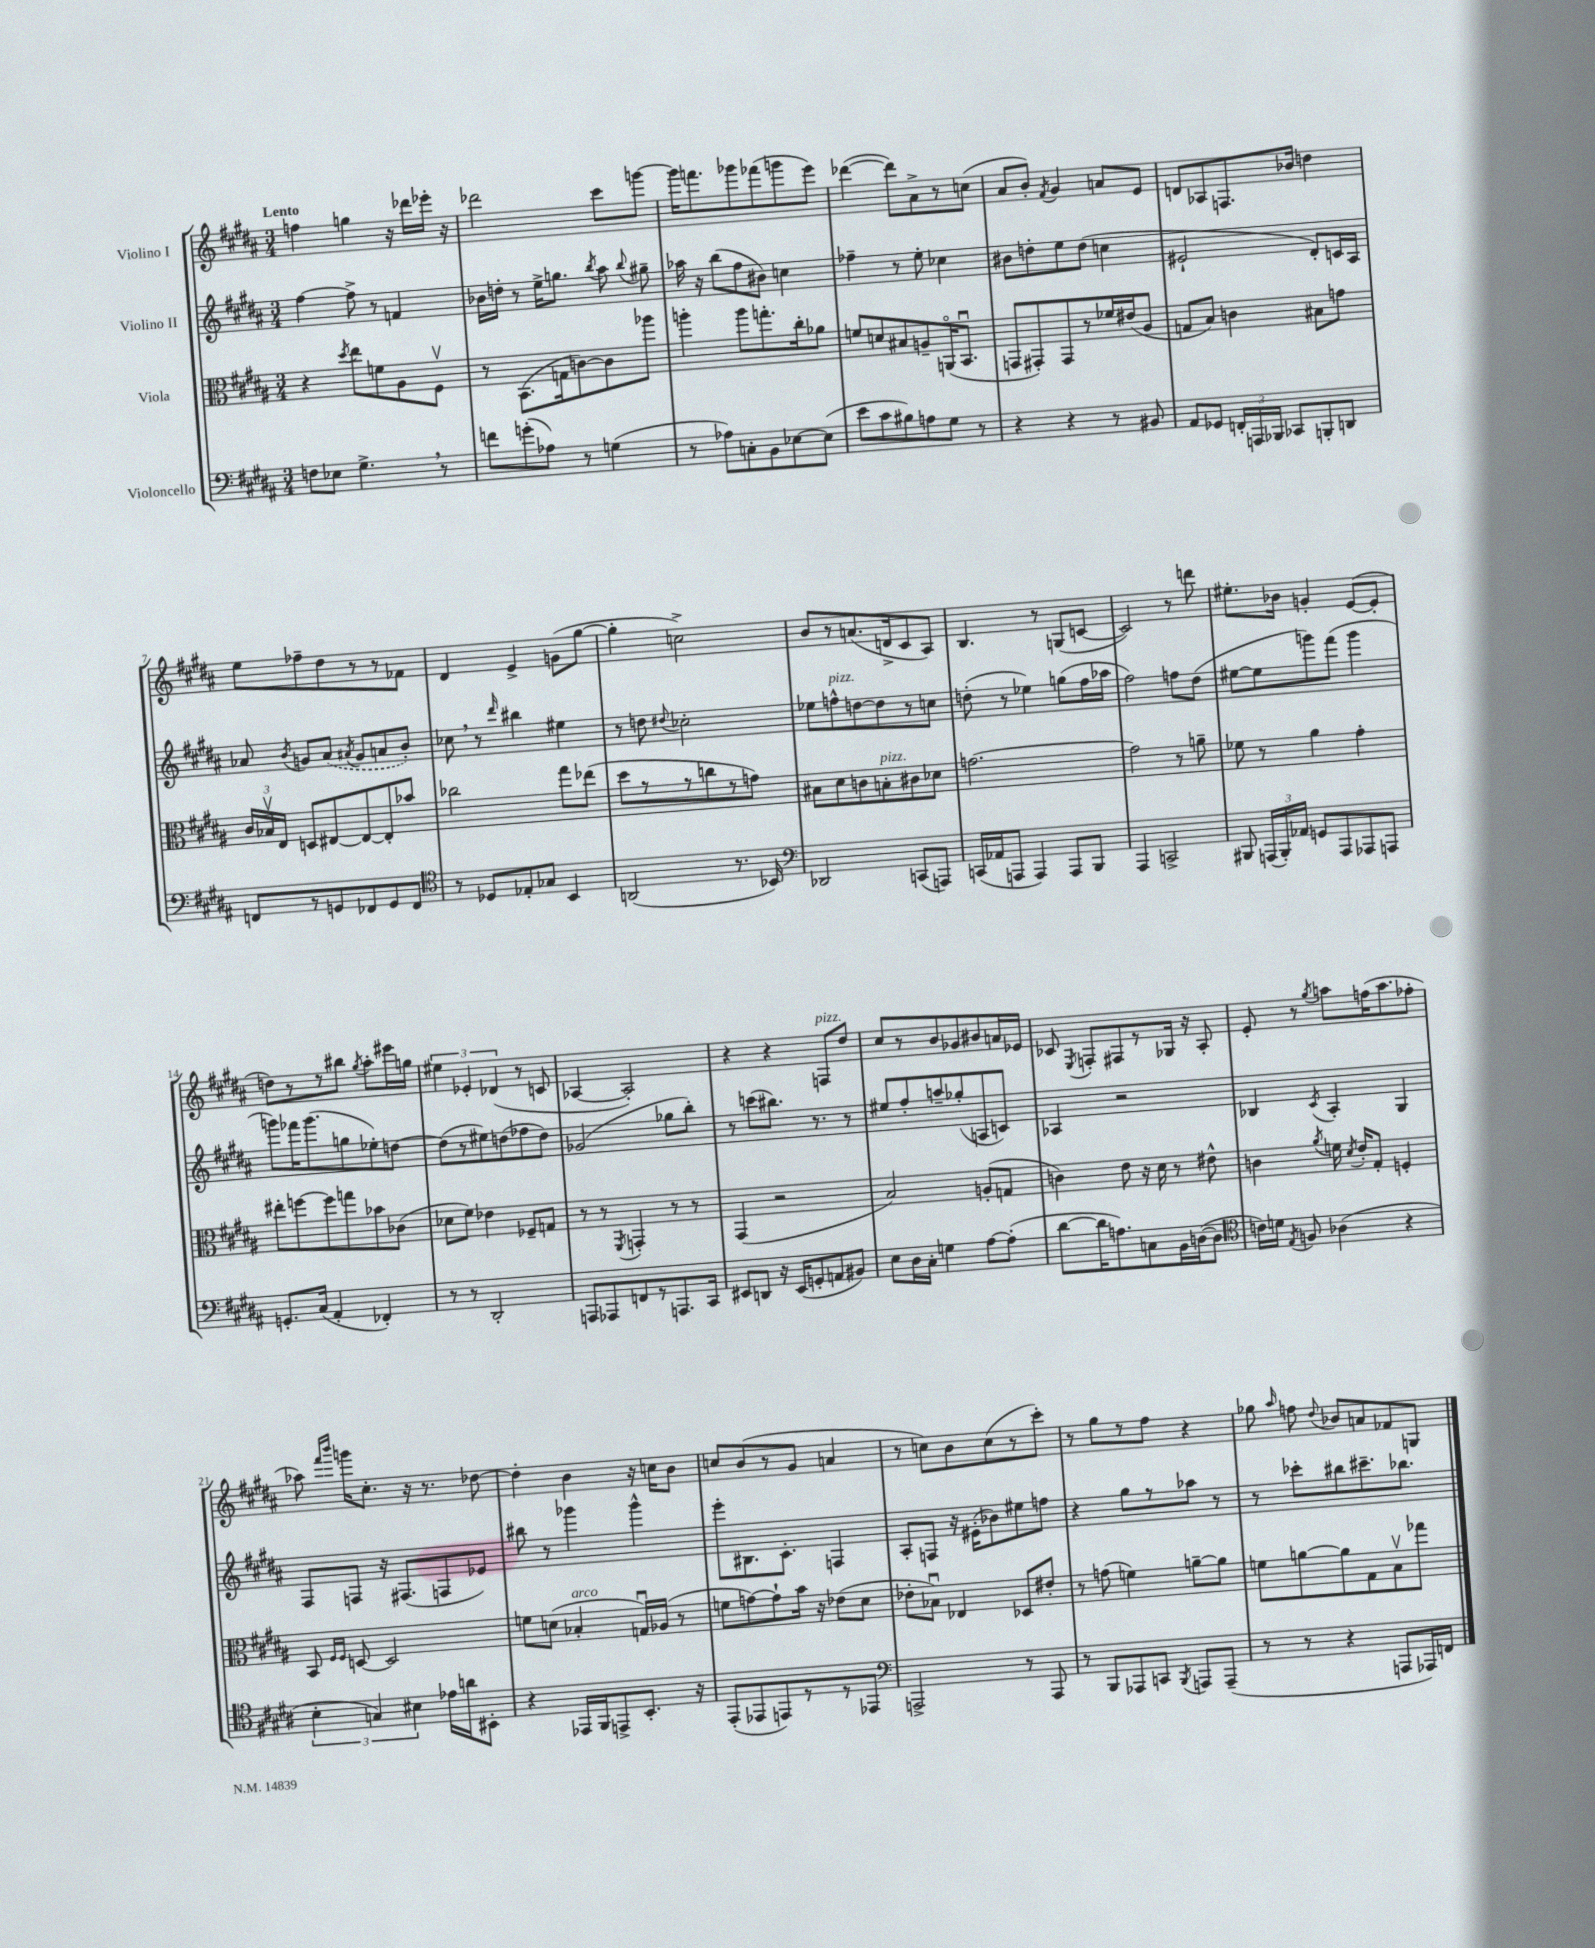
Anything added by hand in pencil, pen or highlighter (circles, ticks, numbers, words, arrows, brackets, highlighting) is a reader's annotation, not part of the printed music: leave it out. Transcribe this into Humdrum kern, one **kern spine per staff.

**kern	**kern	**kern	**kern
*part4	*part3	*part2	*part1
*staff4	*staff3	*staff2	*staff1
*I"Violoncello	*I"Viola	*I"Violino II	*I"Violino I
*clefF4	*clefC3	*clefG2	*clefG2
*k[f#c#g#d#a#]	*k[f#c#g#d#a#]	*k[f#c#g#d#a#]	*k[f#c#g#d#a#]
*M3/4	*M3/4	*M3/4	*M3/4
=1	=1	=1	=1
!	!	!	!LO:TX:a:B:t=Lento
8Fn\L	4r	[4ff#\	4ffn\
8E-X\J	.	.	.
.	8qdd#/	.	.
4.G#^,\	8ee\L	8ff#^\]	4ggn\
.	8fn\	8r	.
.	8A#\	4fn/	16r
.	.	.	16ddd-X\LL
8r	8F#v\J	.	16eee-X'\JJ
.	.	.	16r
=2	=2	=2	=2
8fn\L	8r	16b-X\LL	2ddd-X\
.	.	16ddn'\JJ	.
(8gn'\	(8.BB\L	8r	.
8A-X\J)	.	16ee^\KL	.
.	16Gn\k	8.ggn\J	.
8r	[8cn\)	.	.
.	.	8qbb/	.
(4Gn\	8c\]	8aa#\	8ccc#\L
.	.	8qqbb/	.
.	8aa-X\J	8gg#X~\	[8gggn\J
=3	=3	=3	=3
8r	4aan'\	16aa-X\	16ggg\KL]
.	.	16r	8.fffn\
8A-X\L)	.	(8bb\L	.
8Cn'\	8aa\L	8ff#\	8ggg-X\
8BB\	8.ggn'\	8b#X\J)	(8fff-X\
[8E-X\	.	4ccn\	8gggn\
.	16cc#'\k	.	.
(8E-\J]	8a-X\J	.	8eee\J)
=4	=4	=4	=4
8e\L	8fn/L	4ff-X~\	([4ddd-X\
8c#\	8dn/	.	.
8B#X\)	8B#X/	8r	8ddd-\L])
8An\	8An~/	8ee'\	8a#^\
8G#\J	(16AAn/K	4cc-X\	8r
.	8.BBu/J	.	.
8r	.	.	(8ccn\J
=5	=5	=5	=5
4r	8GGn/L	8b#X\L	8a#/L
.	8GG#X'/)	8ddn'\	8b'/J)
.	.	.	8qf#/
4r	8GG#/	8ee\	4g#/
.	8r	(8dd\J	.
8r	16f-X/L	4ccn\	8an/L
.	(16e#X/J	.	.
8BB#X/	8A#/J	.	8e/J
=6	=6	=6	=6
8AA#/L	8Gn/L	2e#X`/	8dn/L
8GG-X/J	8B/J)	.	8A-X/
24FFn'/LL	4cn\	.	8.Fn/
24AAAn/	.	.	.
24BBB-X/JJ	.	.	.
8CC-X/L	.	.	.
.	.	.	16b-X/Jk
8BBBn'/	8B#X\L	8d#'/L)	4ddn\
8DDn/J	8gn\J	16cn/L	.
.	.	16A#/JJ	.
!!LO:LB:g=z
=7	=7	=7	=7
8FFn/L	24c#/LL	8a-X/	8ee\L
.	24B-Xv/	.	.
.	24E/JJ	.	.
.	.	8qb/	.
8r	8Dn/L	8gn/L	8ff-X~\
8GGn/	[8E#X/	(8a-/J	8dd#\
.	.	8qa#X/	.
8FF-X/	8E#/_	8g/L	8r
8GG/	8E#'/]	8an/	8r
8FF-/J	8b-X/J	8b'/J)	8f-X\J
=8	=8	=8	=8
*clefC4	*	*	*
8r	2cc-X\	8cc-X,\	4d#/
8D-X/L	.	8r	.
.	.	16qqddd#/	.
8E-X'/	.	4bb#X\	4e^/
8G-X/J	.	.	.
4BB/	8gg#\L	4ee#X\	(8gn\L
.	(8ee-X\J	.	[8gg#\J
=9	=9	=9	=9
(2AAn/	8dd#\L	8r	4gg#'\]
.	8r	8ddn\	.
.	.	8qqdd#X/	.
.	8r	2cc-X'\	2ccn^\)
.	8ccn\	.	.
8.r	8r	.	.
.	8gn\J)	.	.
16BB-X/)	.	.	.
=10	=10	=10	=10
*clefF4	*	*	*
2DD-X/	8B#X\L	8ee-X\L	8b/L
!	!	!LO:TX:a:i:t=pizz.	!
.	8d#\	8ffn^^\	8r
.	8cn\	[8ddn\	(8.an/
!	!LO:TX:a:i:t=pizz.	!	!
.	8Bn'\	8dd\]	.
.	.	.	16dn^/k
(8CCn/L	8c#X\	8r	8c#/
8AAAn/J)	8d-X\J	8ccn\J	8A#/J)
=11	=11	=11	=11
(16CCn/LL	[2.gn\	(8ddn'\	4.B/
16AA-X/J	.	.	.
8AAAn/J	.	8r	.
4AAA/)	.	4ee-X\)	.
.	.	.	8r
8AAA/L	.	(8ggn\L	(8Gn/L
8BBB/J	.	16ff#\L	[8cn/J
.	.	16aa-X\JJ	.
=12	=12	=12	=12
4AAA#/	2g\]	2ff#\)	2c/])
2CCn^/	.	.	.
.	8r	8ffn\L	8r
.	8an~\	(8dd#\J	8dddn\
=13	=13	=13	=13
8BBB#X/	8f-X\	[8ee#X\L	8.ee#X'\L
(24AAAn/LL	8r	8ee#\]	.
24BBB#'/)	.	.	.
.	.	.	16b-X\Jk
24AA-X/JJ	.	.	.
8GGn/L	4a#\	8gggn\)	4gn'/
8AAA/	.	(8fff#\J	.
8AAA-X/	4g#'\	4ggg\	([8e/L
8AAAn/J	.	.	8e'/J]
!!LO:LB:g=z
=14	=14	=14	=14
8.GGn'/L	8ee#X'\L	8gggn\L)	8ddn\L)
.	[8ffn\	16fff-X\K	8r
(16C#/Jk	.	(8.ggg\	.
4AA#'/	8ff\]	.	8r
.	8ggn\	8ggn\	8bb#X\J
.	.	.	8qgg#/
4FF-X'/)	8b-X\	8ee-X'\)	8aa#'\L
.	(8c-X\J	[8ddn\J	16eee#X\L
.	.	.	16ggn\JJ
=15	=15	=15	=15
8r	8d-X\L	(8dd\L]	6ee#X\
8r	8f#\J)	8r	.
.	.	.	6e-X'/
2DD#'/	4e-X\	8ee#X\)	.
.	.	.	(6d-X/
.	.	(8ddn\	.
.	8F-X~/L	8ff-X\	8r
.	8Gn/J	8dd\J)	8cn/
=16	=16	=16	=16
8AAAn/L	8r	(2g-X/	[4A-X/
8AAA-X/	8r	.	.
.	8qFF#/	.	.
8FFn/	4GGn'/	.	2A-'/])
8r	.	.	.
8.AAAn/	8r	8gg-X\L	.
.	8r	8bb'\J)	.
16CC#/Jk	.	.	.
=17	=17	=17	=17
8EE#X/L	(4GG#/	8r	4r
8DDn/J	.	(8cccn\L	.
16r	2r	8.bb#X\J)	4r
(16EE#/KL	.	.	.
8GGn'/	.	.	.
.	.	8.r	.
!	!	!	!LO:TX:a:i:t=pizz.
8AAn/	.	.	8Fn/L
8BB#X/J)	.	8r	8dd#/J
=18	=18	=18	=18
8E\L	2B/)	8ee#X/L	8cc#/L
16D#\L	.	8ff#'/	8r
16C#'\JJ	.	.	.
4Gn\	.	8aan~/	8b/
.	.	(8gg-X'/	8g-X/
[8A#\L	(8An'/L	8An/	8b#X/
(8A#'\J]	8Gn/J	8cn/J)	16an/L
.	.	.	16e-X/JJ
=19	=19	=19	=19
[8d#\L	4cn\)	4A-X/	8c-X/
.	.	.	8qE/
16d#\K]	.	.	8Fn'/L
8.An\)	.	.	.
.	8e\	2r	8F#X/
8Cn\	16r	.	8r
.	16d#\	.	.
16BB\L	8r	.	16G-X/Jk
([16Dn\J	.	.	16r
8D\J]	8e#X^^\	.	8A#'/
=20	=20	=20	=20
*clefC4	*	*	*
16cn\LL)	4cn\	4B-X/	8e'/
16dn\JJ	.	.	.
8qE/	.	.	.
8Fn/	.	.	8r
.	8qa#/	8qc#/	8qgg#/
(4A-X\	16fn\	4A#'/	8aan\L
.	8qd#/	.	.
.	16e'/KL	.	.
.	8G#'/J	.	(16ffn\K
.	.	.	8.aa\
4r	4Fn'/	4G#/	.
.	.	.	8ff-X'\J
!!LO:LB:g=z
=21	=21	=21	=21
6B'\	8BB/	8F#/L	8aa-X\)
.	16qqF#/LL	.	16qqfff#/LL
.	16qqF#/JJ	.	16qqbbb/JJ
.	[8Dn/	8Fn/J	16gggn\KL
6Gn/)	.	.	.
.	.	.	8.cc#'\J
.	2D/]	16r	.
.	.	(8.F#X/L	.
6B#X\	.	.	.
.	.	.	16r
.	.	.	8.r
16e-X\LL	.	8Fn/	.
16an\J	.	.	.
8BB#X'\J	.	8e-X/J)	[8dd-X\
=22	=22	=22	=22
4r	8fn\L	8bb#X\	4dd-'\]
.	(8dn\J	8r	.
!	!LO:TX:a:i:t=arco	!	!
16EE-X/LL	4B-X'/	4ggg-X\	4b\
16FF#/J	.	.	.
8EEn^/	.	.	.
8.BB'/J	16Gnu/LL)	4ggg-^^\	16r
.	(16A-X/JJ	.	16ccn\KL
.	8r	.	8b\J
16r	.	.	.
=23	=23	=23	=23
(8EE'/L	8fn\L	8eee'\L	8ccn/L
8EE-X/	[8gn\)	8.B#X\	(8b/
8EEn/)	8g`\]	.	8r
.	.	8.c#'\J	.
8r	16b\Jk	.	8g#/J
.	16r	.	.
8r	(8e-X\L	4Fn/	4an/
8EE-X/J	8d#\J	.	.
=24	=24	=24	=24
*clefF4	*	*	*
2AAAn^/	8e-X'\L	8A#'/L	8r
.	8B-Xu\J)	8Fn/J	8ccn\L)
.	4E-X/	16r	8b\
.	.	(16e#X'\KL	.
.	.	8b-X\)	(8cc\
8r	8D-X/L	8ee#X\	8r
8AAA/	8e#X'/J	8ffn\J	8ccc#'\J)
=25	=25	=25	=25
8r	8r	4r	8r
8BBB/L	(8gn\	.	8gg#\L
8AAA-X/	4fn\)	8gg#\L	8r
8CCn/J	.	8r	8ff#\J
8qBBB/	.	.	.
8AAAn/L	[8an~\L	8aa-X\J	4r
(8AAA~/J	8a\J]	8r	.
=26	=26	=26	=26
8r	8fn\L	8r	8gg-X\
.	.	.	16qqaa#/
8r	[8an\	8ccc-X'\L	8ffn\
.	.	.	8qqdd#/
4r	8a\]	8bb#X\	8b-X/L
.	8G#\	8.ccc#X~\	8an/
8AAAn/L	8Bv\	.	8f-X/
.	.	8.bb-X\J	.
16AAA-X/L)	8gg-X\J	.	8Gn/J
16FFn/JJ	.	.	.
==	==	==	==
*-	*-	*-	*-
